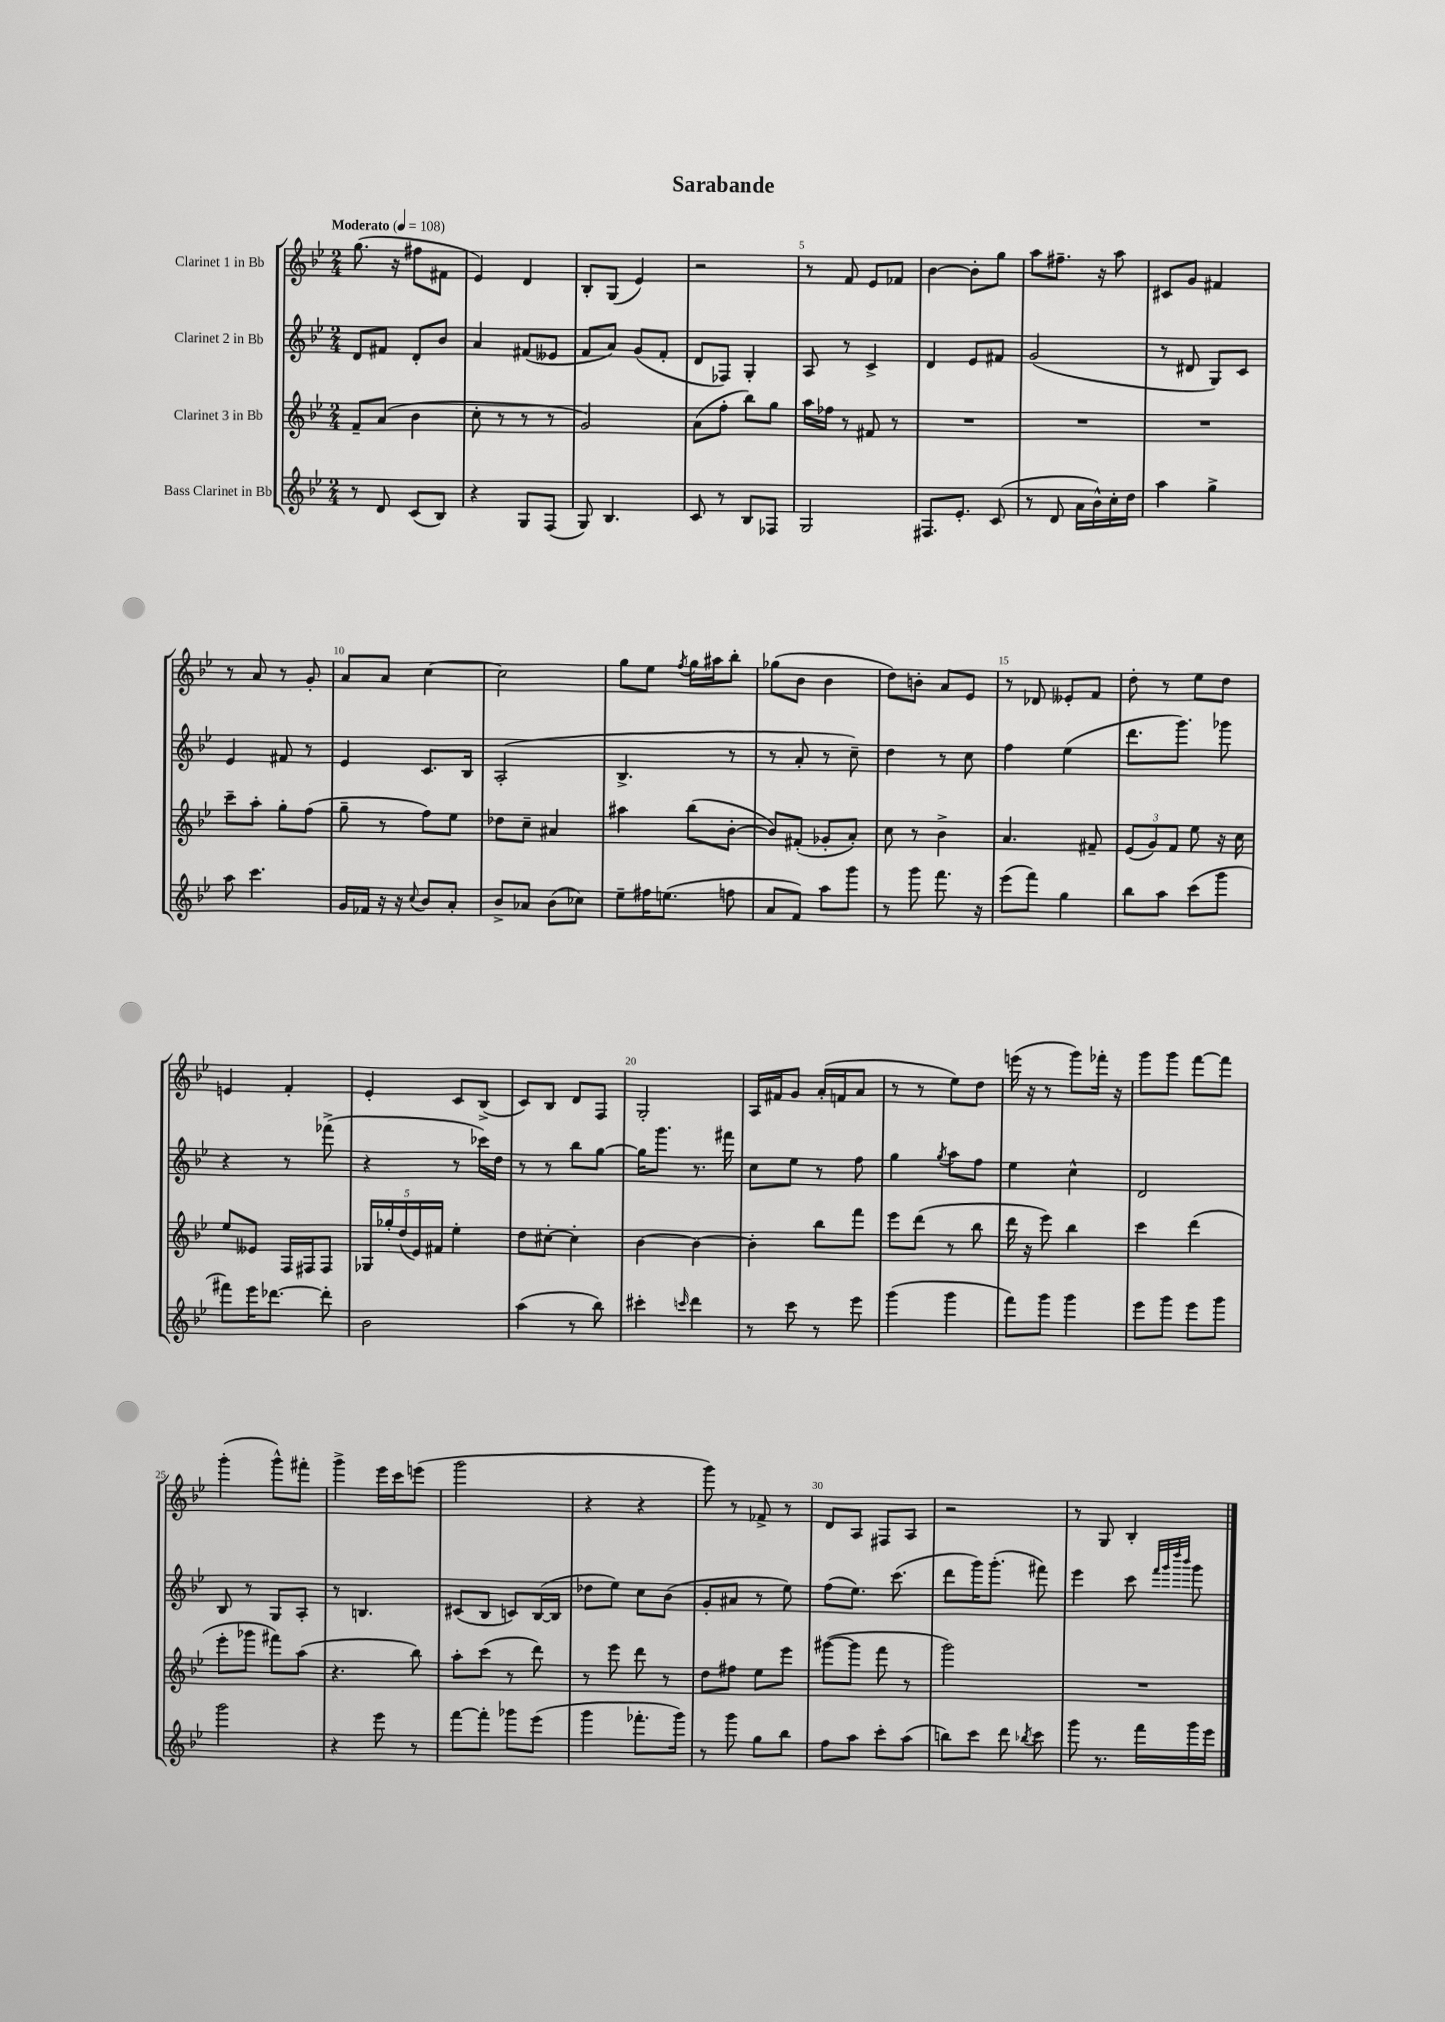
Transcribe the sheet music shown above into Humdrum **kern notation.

**kern	**kern	**kern	**kern
*staff4	*staff3	*staff2	*staff1
*clefG2	*clefG2	*clefG2	*clefG2
*k[b-e-]	*k[b-e-]	*k[b-e-]	*k[b-e-]
*M2/4	*M2/4	*M2/4	*M2/4
*MM108	*MM108	*MM108	*MM108
8r	8f~	8d	(8.gg
8d	(8a	8f#	.
.	.	.	16r
(8c	4b-	8d'	8ff#
8B-)	.	8b-	8f#
=	=	=	=
4r	8cc'	4a	4e-)
.	8r	.	.
8G	8r	(8f#	4d
(8F	8r	8e--	.
=	=	=	=
8G)	2g)	8f	8B-'
4.B-	.	8a)	(8G
.	.	(8g	4e-)
.	.	8f'	.
=	=	=	=
8c	(8a	8d	2r
8r	8ff'	8F-)	.
8B-	8bb-)	4G'	.
8F-	8gg	.	.
=	=	=	=
2G	16aa	8A	8r
.	16ff-	.	.
.	8r	8r	8f
.	8f#	4c^	8e-
.	8r	.	8f-
=	=	=	=
8.F#	2r	4d	[4b-
8.e-'	.	.	.
.	.	8e-	8b-']
(8c	.	8f#	8gg
=	=	=	=
8r	2r	(2g	8aa
8d	.	.	8.ff#~
16a	.	.	.
16b-^^)	.	.	16r
16cc'	.	.	8aa
16dd	.	.	.
=	=	=	=
4aa	2r	8r	8c#
.	.	8d#	8g
4gg^	.	8G)	4f#
.	.	8c	.
=	=	=	=
8aa	8ccc~	4e-	8r
4.ccc	8aa'	.	8a
.	8gg'	8f#	8r
.	(8ff	8r	8g'
=	=	=	=
16g	8gg~	4e-	8a
16f-	.	.	.
16r	8r	.	8a
16r	.	.	.
8qqcc	.	.	.
8b-	8ff)	8.c	[4cc
8a'	8ee-	.	.
.	.	16B-	.
=	=	=	=
8b-^	8dd-	(2A'	2cc]
8a-	8cc~	.	.
(8b-	4a#	.	.
8cc-)	.	.	.
=	=	=	=
8ee-~	4aa#	4.B-^	8gg
16ff#	.	.	8ee-
(8.ee	.	.	.
.	.	.	8qff
.	(8bb-	.	16gg
.	.	.	16aa#
8ff	[8b-'	8r	8bb-'
=	=	=	=
8a	8b-])	8r	(8gg-
8f)	(8f#'	8a'	8b-
8aa	8g-'	8r	4b-
8ggg	8a')	8cc~)	.
=	=	=	=
8r	8cc	4dd	8dd)
8ggg	8r	.	8b'
8.fff	4b-^	8r	8a
.	.	8cc	8e-
16r	.	.	.
=	=	=	=
(8eee-	4.a	4ff	8r
8fff)	.	.	8d-
4gg	.	(4ee-	8e--'
.	8f#~	.	8f
=	=	=	=
8bb-	(12e-	8.ddd	8dd'
.	12g)	.	.
8aa	.	.	8r
.	12f	.	.
.	.	8.ggg)	.
(8ccc	8ee-	.	8ee-
8ggg	16r	8ggg-	8dd
.	16cc	.	.
=	=	=	=
8fff#)	8ee-	4r	4e
16eee-	8e--	.	.
[8.ddd-	.	.	.
.	16F	8r	4f'
.	16F#	.	.
8ddd-']	8F#	(8fff-^	.
=	=	=	=
2b-	20G-	4r	4e-'
.	20gg-'	.	.
.	(20dd	.	.
.	20e-)	.	.
.	20f#	.	.
.	4ee-'	8r	8c
.	.	16ccc-)	(8B-^
.	.	16dd	.
=	=	=	=
(4aa	8dd	8r	8c)
.	[8cc#'	8r	8B-
8r	4cc#']	8bb-	8d
8bb-)	.	[8gg	8F
=	=	=	=
4ccc#'	[4b-	16gg]	2G'
.	.	8.ggg	.
16qqccc	.	.	.
4ddd	4b-_	8.r	.
.	.	16fff#	.
=	=	=	=
8r	4b-']	8cc	16A
.	.	.	16f#
8ccc	.	8ee-	8g
8r	8bb-	8r	(16a'
.	.	.	16f
8eee-	8fff	8ff	8a
=	=	=	=
(4ggg	8eee-	4gg	8r
.	(8ddd	.	8r
.	.	8qgg	.
4ggg	8r	8aa	8ee-)
.	8bb-	8ff	8dd
=	=	=	=
8fff)	16ddd	4ee-	(16eee
.	16r	.	16r
8ggg	8eee-)	.	8r
4ggg	4bb-	4cc^^	8ggg)
.	.	.	16fff-'
.	.	.	16r
=	=	=	=
8eee-	4ccc	2d	8ggg
8ggg	.	.	8ggg
8eee-	(4ddd	.	[8fff
8ggg	.	.	8fff]
=	=	=	=
2ggg	8eee-'	8B-	(4ggg'
.	8ggg-	8r	.
.	8fff#)	8G	8ggg^^)
.	(8aa	8A'	8fff#'
=	=	=	=
4r	4.r	8r	4ggg^
.	.	4.B	.
8eee-	.	.	16eee-
.	.	.	16ccc
8r	8bb-)	.	(8eee
=	=	=	=
[8fff	8aa'	(8c#	2ggg
8fff']	(8ccc	8B-	.
8ggg-	8r	8c)	.
(8eee-	8ddd)	([16B-	.
.	.	16B-]	.
=	=	=	=
4ggg	8r	8dd-	4r
.	8eee-	8ee-)	.
8.fff-'	8ddd	8cc	4r
.	8r	(8b-	.
16ggg)	.	.	.
=	=	=	=
8r	8dd	8g'	8ggg)
8ggg	8ff#	8a#	8r
8gg	8ee-	8r	8f-^
8bb-	8eee-	8ee-)	8r
=	=	=	=
8ff	([8ggg#	(8ff	8d
8aa	8ggg#]	8.ee-)	8A
8ccc'	8fff	.	8F#
.	.	(8.ccc	.
(8aa	8r	.	8A
=	=	=	=
8bb)	2ggg)	8ddd	2r
8ccc	.	16ggg)	.
.	.	(8.ggg'	.
8ddd	.	.	.
8qbb-	.	.	.
8ccc	.	8fff#)	.
=	=	=	=
8ggg	2r	4eee-	8r
8.r	.	.	8G
.	.	8ccc	4B-'
16fff	.	.	.
.	.	32qqfff	.
.	.	32qqggg	.
.	.	32qqdddd	.
.	.	32qqbbb-	.
16ggg	.	8ggg	.
16eee-	.	.	.
==	==	==	==
*-	*-	*-	*-
